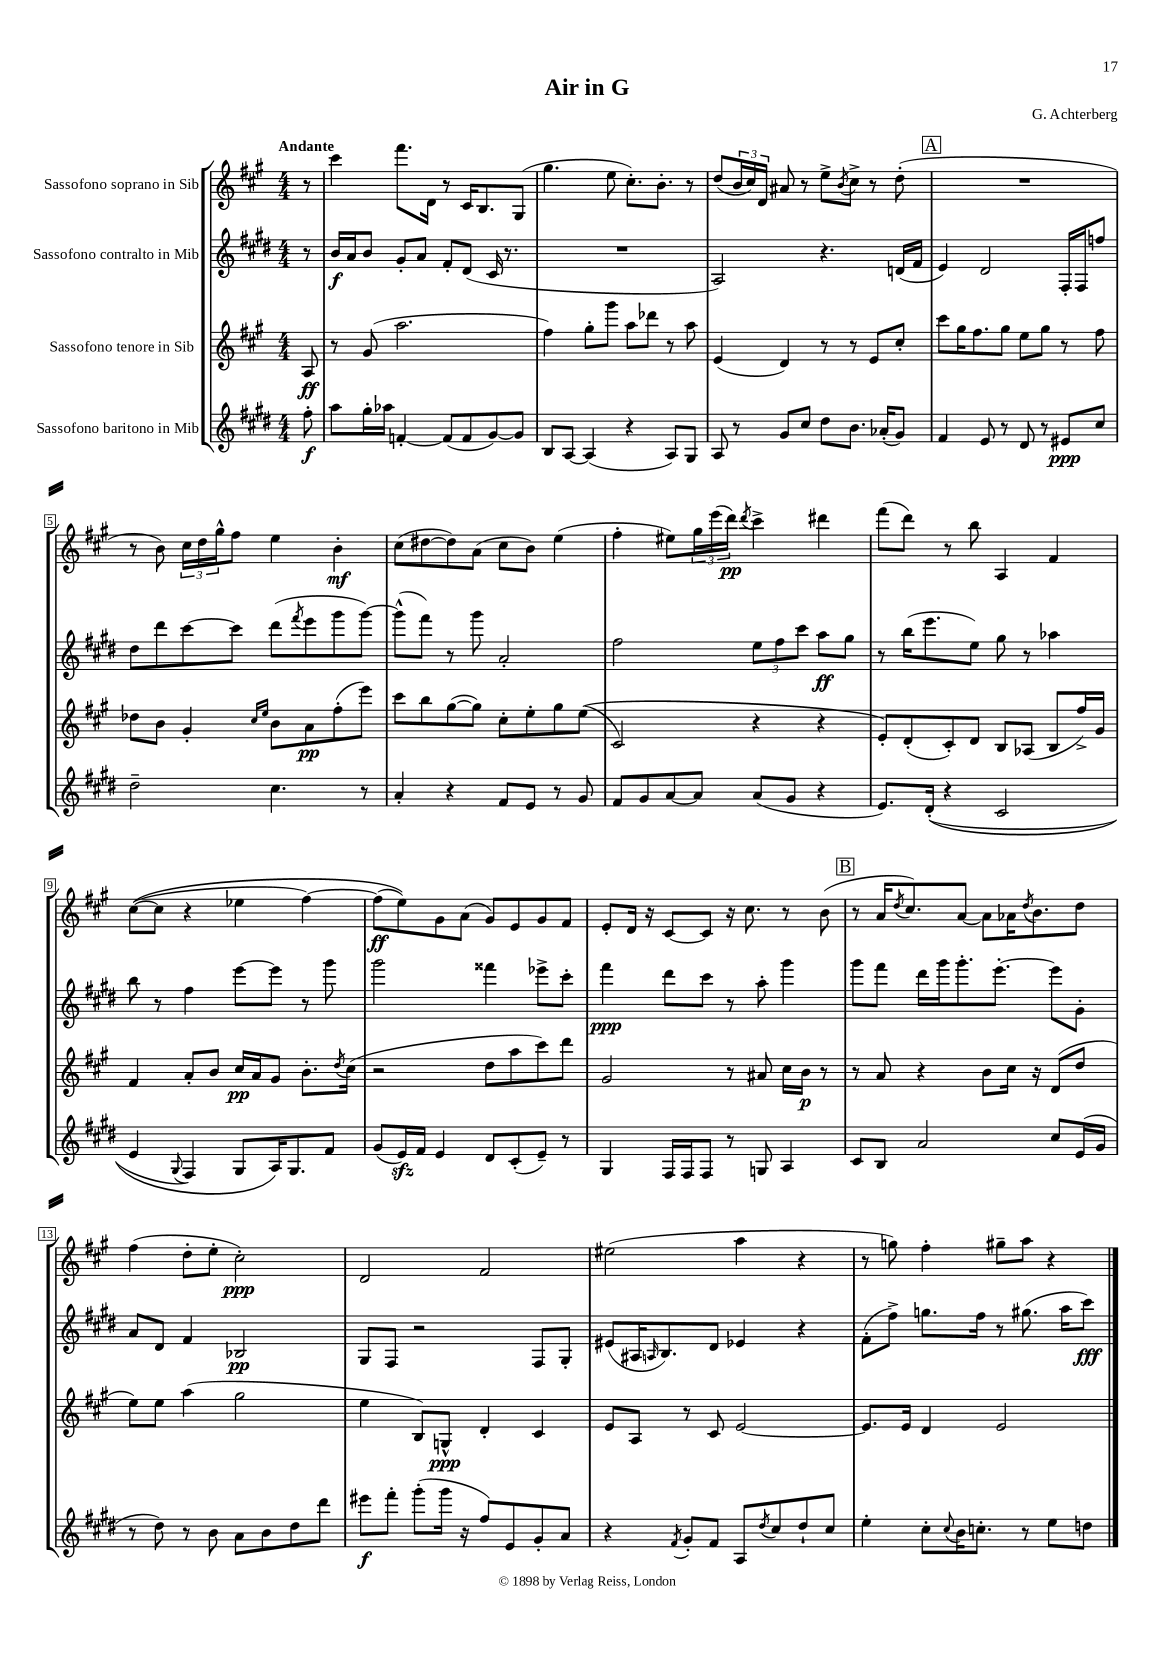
\header { title = "Air in G" composer = "G. Achterberg" }
<<
\new StaffGroup <<
\new Staff = "s0" \with { instrumentName = "Sassofono soprano in Sib" } {
    \clef treble \key a \major \numericTimeSignature \time 4/4 \partial 8 \tempo "Andante"
    r8 |
    cis'''4 fis'''8. d'16 r8 cis'16 b8. gis8( |
    gis''4. e''8 cis''8.-.) b'8.-. r8 |
    d''8( \tuplet 3/2 { b'16 cis''16) d'16 } ais'8 r8 e''8-> \acciaccatura { b'8 } cis''8-> r8 d''8-.( |
    \mark \markup { \box "A" } R1 |
    r8 b'8) \tuplet 3/2 { cis''16 d''16 gis''16-^ } fis''8 e''4 b'4-.\mf |
    cis''8( dis''8~ dis''8) a'8( cis''8 b'8) e''4( |
    fis''4-. eis''8) \tuplet 3/2 { gis''16 e'''16( d'''16\pp) } \acciaccatura { d'''8 } cis'''4-> dis'''4 |
    fis'''8( d'''8) r8 b''8 a4 fis'4 |
    cis''8~(\( cis''8 r4 ees''4 fis''4~) |
    fis''8\ff( e''8)\) gis'8 a'8( gis'8) e'8 gis'8 fis'8 |
    e'8-. d'16 r16 cis'8~ cis'8 r16 cis''8. r8 b'8( |
    \mark \markup { \box "B" } r8 a'16 \acciaccatura { d''8 } cis''8.) a'8~ a'8 aes'16 \acciaccatura { d''8 } b'8. d''8 |
    fis''4( d''8-. e''8-. cis''2-.\ppp) |
    d'2 fis'2 |
    eis''2( a''4 r4 |
    r8 g''8) fis''4-. gis''8-- a''8 r4 \bar "|." |
}
\new Staff = "s1" \with { instrumentName = "Sassofono contralto in Mib" } {
    \clef treble \key e \major \numericTimeSignature \time 4/4 \partial 8
    r8 |
    b'16\f a'16 b'8 gis'8-. a'8 fis'8-. dis'8( cis'16 r8. |
    R1 |
    a2) r4. d'16( fis'16 |
    \mark \markup { \box "A" } e'4) dis'2 fis16-. fis16 f''8 |
    dis''8 dis'''8 cis'''8~ cis'''8 dis'''8( \acciaccatura { fis'''8 } e'''8 gis'''8 gis'''8~) |
    gis'''8-^( fis'''8) r8 gis'''8 a'2-. |
    fis''2 \tuplet 3/2 { e''8 fis''8 cis'''8 } a''8\ff gis''8 |
    r8 b''16( e'''8. e''8) gis''8 r8 aes''4 |
    b''8 r8 fis''4 e'''8~ e'''8 r8 gis'''8 |
    gis'''2 fisis'''4 ees'''8-> cis'''8-. |
    fis'''4\ppp dis'''8 cis'''8 r8 a''8-. gis'''4 |
    \mark \markup { \box "B" } gis'''8 fis'''8 dis'''16 gis'''16 gis'''8.-. e'''8.~-. e'''8 gis'8-. |
    a'8 dis'8 fis'4 bes2\pp |
    gis8 fis8 r2 fis8 gis8-. |
    eis'8( ais16 \grace { a16 } b8.) dis'8 ees'4 r4 |
    fis'8-.( fis''8->) g''8. fis''16 r8 gis''8.( a''16 cis'''8\fff) \bar "|." |
}
\new Staff = "s2" \with { instrumentName = "Sassofono tenore in Sib" } {
    \clef treble \key a \major \numericTimeSignature \time 4/4 \partial 8
    a8\ff |
    r8 gis'8( a''2. |
    fis''4) gis''8-. gis'''8 a''8 des'''8 r8 a''8 |
    e'4( d'4) r8 r8 e'8 cis''8-. |
    \mark \markup { \box "A" } cis'''8 gis''16 fis''8. gis''8 e''8 gis''8 r8 fis''8 |
    des''8 b'8 gis'4-. \grace { cis''16 e''16 } b'8 a'8\pp fis''8-.( e'''8) |
    cis'''8 b''8 gis''8~( gis''8) cis''8-. e''8-. gis''8 e''8(\( |
    cis'2) r4 r4 |
    e'8-.\) d'8-.( cis'8-.) d'8 b8 aes8( b8 fis''16->) gis'16 |
    fis'4 a'8-. b'8 cis''16\pp a'16 gis'8 b'8.-. \acciaccatura { d''8 } cis''16( |
    r2 d''8 a''8 cis'''8) d'''8 |
    gis'2 r8 ais'8 cis''16 b'16\p r8 |
    \mark \markup { \box "B" } r8 a'8 r4 b'8 cis''16 r16 d'8( d''8 |
    e''8) e''8 a''4( gis''2 |
    e''4 b8) g8-^\ppp d'4-. cis'4 |
    e'8 a8 r8 cis'8 e'2~ |
    e'8. e'16 d'4 e'2 \bar "|." |
}
\new Staff = "s3" \with { instrumentName = "Sassofono baritono in Mib" } {
    \clef treble \key e \major \numericTimeSignature \time 4/4 \partial 8
    fis''8-.\f |
    a''8 gis''16-. aes''16 f'4~-. f'8( f'8 gis'8~) gis'8 |
    b8 a8~ a4( r4 a8) gis8 |
    a8 r8 gis'8 cis''8 dis''8 b'8. aes'16-.( gis'8) |
    \mark \markup { \box "A" } fis'4 e'8 r8 dis'8 r8 eis'8\ppp cis''8 |
    dis''2-- cis''4. r8 |
    a'4-. r4 fis'8 e'8 r8 gis'8 |
    fis'8 gis'8 a'8~ a'8 a'8( gis'8 r4 |
    e'8.) dis'16-.(\( r4 cis'2 |
    e'4 \appoggiatura { gis8 } fis4) gis8 a16\) gis8. fis'8 |
    gis'8( e'16\sfz) fis'16 e'4 dis'8 cis'8-.( e'8--) r8 |
    gis4 fis16 fis16 fis8 r8 g8 a4 |
    \mark \markup { \box "B" } cis'8 b8 a'2 cis''8 e'16( gis'16 |
    r8 dis''8) r8 b'8 a'8 b'8 dis''8 dis'''8 |
    eis'''8\f fis'''8-. gis'''8-.( gis'''16 r16 fis''8) e'8 gis'8-. a'8 |
    r4 \acciaccatura { fis'8 } gis'8-. fis'8 a8 \acciaccatura { dis''8 } cis''8 dis''8-! cis''8 |
    e''4-. cis''8-. \appoggiatura { cis''8 } b'16 c''8.-. r8 e''8 d''8 \bar "|." |
}
>>
>>
\layout { \context { \Score \override BarNumber.stencil = #(make-stencil-boxer 0.1 0.3 ly:text-interface::print) } }
